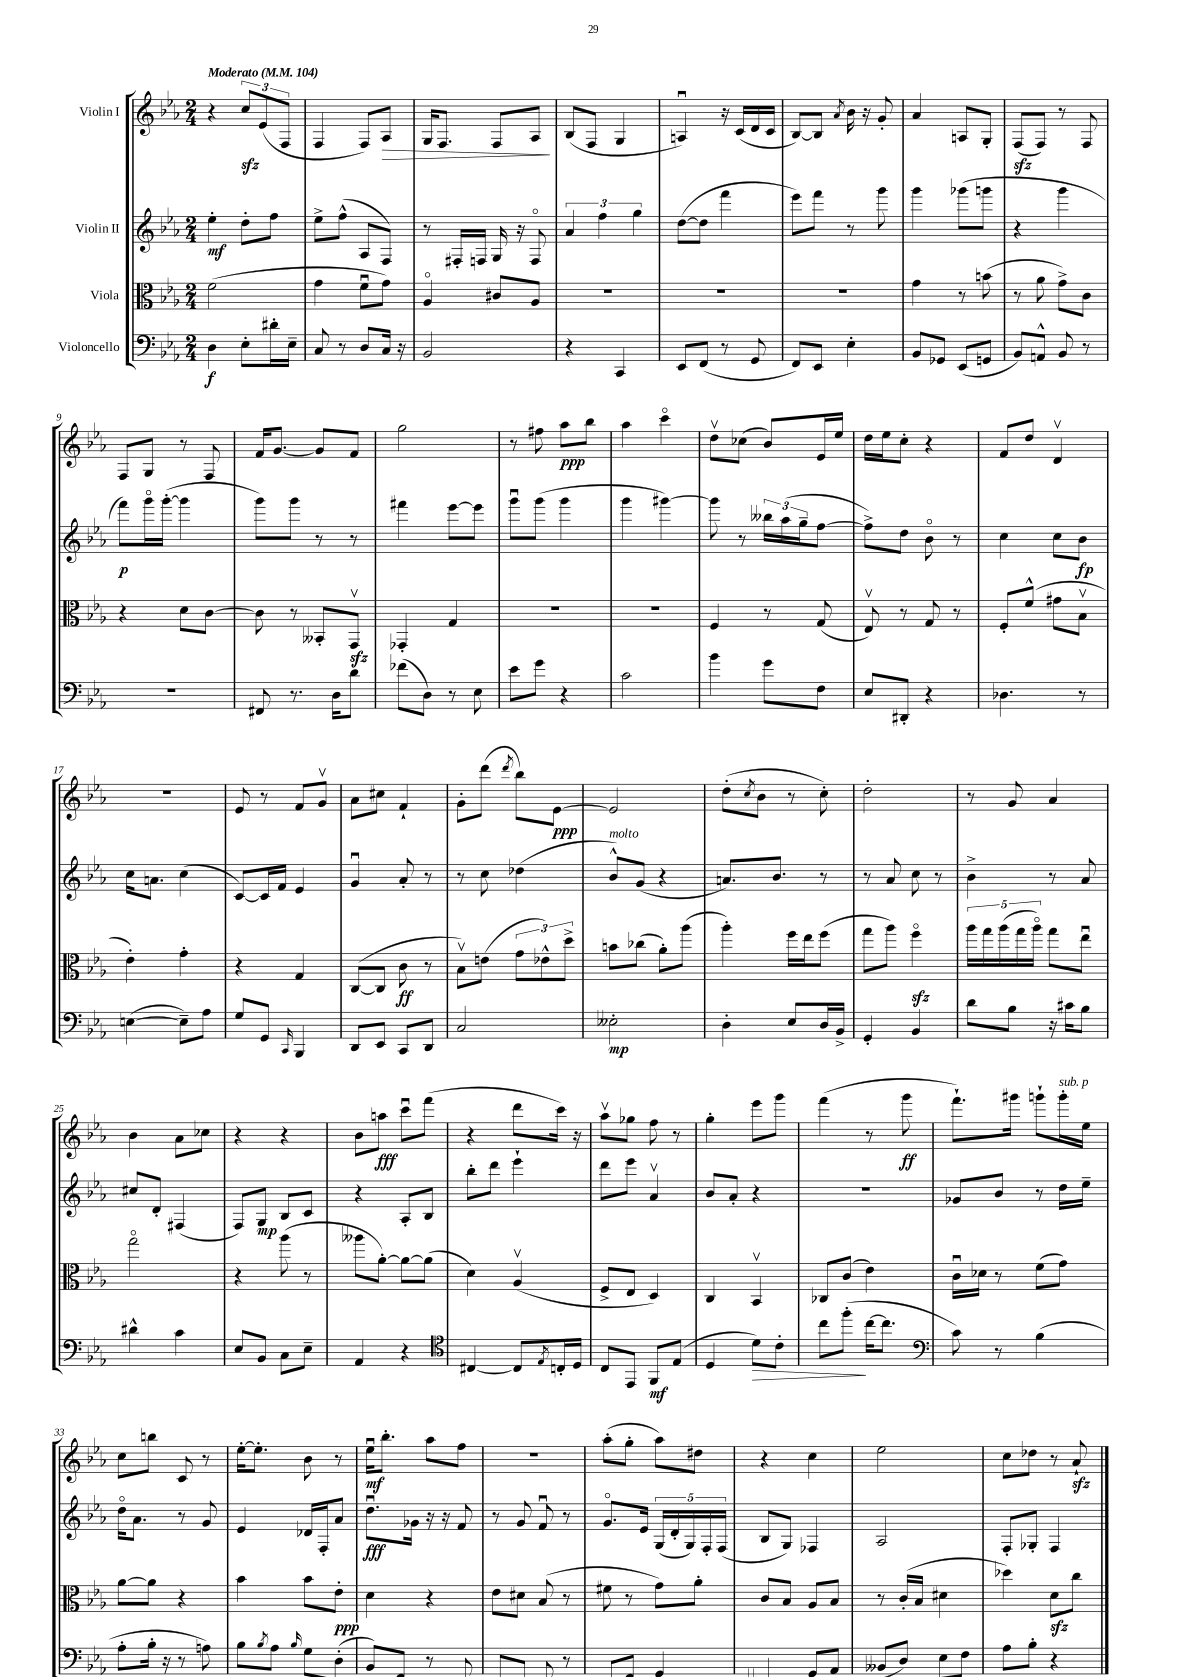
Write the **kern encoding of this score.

**kern	**kern	**kern	**kern
*staff4	*staff3	*staff2	*staff1
*clefF4	*clefC3	*clefG2	*clefG2
*k[b-e-a-]	*k[b-e-a-]	*k[b-e-a-]	*k[b-e-a-]
*M2/4	*M2/4	*M2/4	*M2/4
*MM104	*MM104	*MM104	*MM104
4D\	(2f\	4ee-'\	4r
8E-'\L	.	8dd'\L	12cc/L
.	.	.	(12e-/
16d#'\L	.	8ff\J	.
.	.	.	12F/J
16E-~\JJ	.	.	.
=	=	=	=
8C/	4g\	8ee-^\L	4F/
8r	.	(8ff^^\J	.
8D/L	8fu\L	8A-/L	8F/L)
16C/Jk	8g\J)	8F/J)	8A-/J
16r	.	.	.
=	=	=	=
2BB-/	4A-o/	8r	16G/LK
.	.	.	8.F/J
.	.	16F#'/LL	.
.	.	16F/JJ	.
.	8c#/L	16G/	8F/L
.	.	16r	.
.	8A-/J	8Fo/	8A-/J
=	=	=	=
4r	2r	6a-/	(8B-/L
.	.	.	8F/J
.	.	6ff\	.
4CC/	.	.	4G/
.	.	6gg\	.
=	=	=	=
8EE-/L	2r	([8dd\L	4Au/)
(8FF/J	.	8dd\]J	.
8r	.	4fff\	16r
.	.	.	(16c/LL
8GG/	.	.	16d/
.	.	.	16c/JJ
=	=	=	=
8FF/L)	2r	8eee-\L)	[8B-/L)
8EE-/J	.	8fff\J	8B-/]J
.	.	.	8qa-/
4E-'\	.	8r	16b-\
.	.	.	16r
.	.	8ggg\	8g'/
=	=	=	=
8BB-/L	4g\	4ggg\	4a-/
8GG-/J	.	.	.
(8EE-/L	8r	(8ggg-\L	8A/L
8GG/J	(8b\	8ggg\J	8G'/J
=	=	=	=
8BB-/L)	8r	4r	(8F/L
8AA^^/J	8a-\	.	8F/J)
8BB-/	8g^\L)	4ggg\	8r
8r	8c\J	.	8F/
=	=	=	=
2r	4r	8fff\L)	8F/L
.	.	16gggo\L	8G/J
.	.	([16ggg'\JJ	.
.	8d\L	4ggg\]	8r
.	[8c\J	.	8F/
=	=	=	=
8FF#/	8c\]	8ggg\L)	16f/LK
.	.	.	[8.g/J
8.r	8r	8ggg\J	.
.	8BB--'/L	8r	8g/]L
16D\LK	.	.	.
8d\J	8GGv/J	8r	8f/J
=	=	=	=
(8f-\L	4GG-'/	4fff#\	2gg\
8D\J)	.	.	.
8r	4G/	[8eee-\L	.
8E-\	.	8eee-\]J	.
=	=	=	=
8e-\L	2r	8gggu\L	8r
8g\J	.	(8ggg\J	8ff#\
4r	.	4ggg\	8aa-\L
.	.	.	8bb-\J
=	=	=	=
2c\	2r	4ggg\	4aa-\
.	.	[4ggg#\)	4ccco\
=	=	=	=
4b-\	4F/	8ggg#\]	8ddv\L
.	.	8r	(8cc-\J
8g\L	8r	24bb--\LL	8b-/L)
.	.	(24aa-\	.
.	.	24gg~\J	.
8F\J	(8G/	[8ff\J	16e-/L
.	.	.	16ee-/JJ
=	=	=	=
8E-/L	8E-v/)	8ff^\]L)	16dd\LL
.	.	.	16ee-\J
8DD#'/J	8r	8dd\J	8cc'\J
4r	8G/	8b-o\	4r
.	8r	8r	.
=	=	=	=
4.D-\	8F'/L	4cc\	8f/L
.	(8f^^/J	.	8dd/J
.	8g#\L	8cc\L	4dv/
8r	8B-v\J	8b-\J	.
=	=	=	=
([4E\	4e-'\)	16cc\LK	2r
.	.	8.a\J	.
8E~\]L)	4g'\	(4cc\	.
8A-\J	.	.	.
=	=	=	=
8G/L	4r	[8c/L)	8e-/
8GG/J	.	16c/]L	8r
.	.	16f/JJ	.
16qqCC/	.	.	.
4BBB-/	4G/	4e-/	8f/L
.	.	.	8gv/J
=	=	=	=
8DD/L	([8C/L	4gu/	8a-\L
8EE-/J	8C/]J	.	8cc#\J
8CC/L	8c\	8a-'/	4f`/
8DD/J	8r	8r	.
=	=	=	=
2C/	8B-v\L)	8r	8g'\L
.	(8e\J	8cc\	(8ddd\J
.	.	.	8qddd/
.	12g\L	(4dd-\	8bb-\L)
.	12e-^^\)	.	.
.	.	.	[8e-\J
.	12dd^\J	.	.
=	=	=	=
2E--'\	8b\L	8b-^^/L)	2e-/]
.	(8cc-\J	(8g/J	.
.	8a-'\L)	4r	.
.	(8aa-\J	.	.
=	=	=	=
4D'\	4aa-'\)	8.a/L)	(8dd'\L
.	.	.	8qcc/
.	.	.	8b-\J
.	.	8.b-/J	.
8E-/L	16ff\LL	.	8r
.	16ee-\J	.	.
16D/L	(8ff\J	8r	8cc'\)
16BB-^/JJ	.	.	.
=	=	=	=
4GG'/	8gg\L	8r	2dd'\
.	8aa-\J)	8a-/	.
4BB-/	4ffo\	8cc\	.
.	.	8r	.
=	=	=	=
8d\L	20aa-\LL	4b-^\	8r
.	20gg\	.	.
.	(20aa-\	.	.
8B-\J	.	.	8g/
.	20gg\	.	.
.	20aa-o\JJ)	.	.
16r	8gg\L	8r	4a-/
16c#\LK	.	.	.
8B-\J	8ee-u\J	8a-/	.
=	=	=	=
4d#^^\	2ggo\	8cc#/L	4b-\
.	.	8d'/J	.
4c\	.	(4F#/	8a-\L
.	.	.	8cc-\J
=	=	=	=
8E-/L	4r	8F/L)	4r
8BB-/J	.	8G/J	.
8C\L	(8aa-\	8B-/L	4r
8E-~\J	8r	8c/J	.
=	=	=	=
4AA-/	8aa--\L	4r	8b-\L
.	[8a-'\J)	.	8aa\J
4r	8a-\_L	8A-'/L	8cccu\L
.	(8a-\]J	8B-/J	(8fff\J
=	=	=	=
*clefC4	*	*	*
[4C#/	4d\)	8bb-'\L	4r
.	.	8ddd\J	.
8C#/]L	(4A-v/	4eee-`\	8ddd\L
8qE-/	.	.	.
16C'/L	.	.	16ccc\Jk)
16D/JJ	.	.	16r
=	=	=	=
8C/L	8F^/L	8ddd\L	8aa-v\L
8EE-/J	8E-/J	8eee-\J	8gg-\J
8FF/L	4D/)	4a-v/	8ff\
(8E-/J	.	.	8r
=	=	=	=
4D/	4C/	8b-/L	4gg'\
.	.	8a-'/J	.
8d\L)	4BB-v/	4r	8eee-\L
8c'\J	.	.	8ggg\J
=	=	=	=
8cc\L	8C-/L	2r	(4fff\
(8ff'\J	(8c/J	.	.
[16cc\LK	4e-\)	.	8r
8.cc\]J	.	.	.
.	.	.	8ggg\
=	=	=	=
*clefF4	*	*	*
8c\)	16cu\LL	8g-/L	8.fff`\L)
.	16d-\JJ	.	.
8r	8r	8b-/J	.
.	.	.	16ggg#\Jk
(4B-\	(8f\L	8r	8ggg`\L
.	8g\J)	16dd\LL	16ggg'\L
.	.	16ee-~\JJ	16ee-\JJ
=	=	=	=
8A-'\L	[8a-\L	16ddo\LK	8cc\L
.	.	8.a-\J	.
16B-'\Jk	8a-\]J	.	8bb\J
16r	.	.	.
8r	4r	8r	8c/
8A\)	.	8g/	8r
=	=	=	=
8B-\L	4b-\	4e-/	[16ee-'\LK
.	.	.	8.ee-'\]J
8qB-/	.	.	.
8A-\J	.	.	.
16qqB-/	.	.	.
8G\L	8b-\L	16d-/LL	8b-\
.	.	16F'/J	.
(8D'\J	8e-'\J	8a-/J	8r
=	=	=	=
8BB-/L)	4d\	8.ddu\L	16ee-u\LK
.	.	.	8.bb-'\J
(8FF/J	.	.	.
.	.	16g-\Jk	.
8r	4r	16r	8aa-\L
.	.	16r	.
8EE-/	.	8f/	8ff\J
=	=	=	=
8DD/L	8e-\L	8r	2r
8CC/J)	8d#\J	8g/	.
8BBB-/	(8B-/	8fu/	.
8r	8r	8r	.
=	=	=	=
8AAA-/L	8f#\	8.go/L	(8aa-'\L
8FF/J	8r	.	8gg'\J
.	.	16e-/Jk	.
4GG'/	8g\L)	(20G/LL	8aa-\L)
.	.	20d'/	.
.	.	20G/)	.
.	8a-'\J	.	8dd#\J
.	.	20F'/	.
.	.	(20F/JJ	.
=	=	=	=
4EE--/	8c/L	8B-/L	4r
.	8B-/J	8G/J)	.
8GG/L	8A-/L	4F-/	4cc\
(8AA-/J	8B-/J	.	.
=	=	=	=
8BB--/L	8r	2A-/	2ee-\
8D/J)	(16c'/LL	.	.
.	16B-/JJ	.	.
8E-\L	4d#\	.	.
8F\J	.	.	.
=	=	=	=
8A-\L	4dd-\)	8F'/L	8cc\L
8B-'\J	.	8G-'/J	8dd-\J
4r	8d\L	4F/	8r
.	8cc\J	.	8a-`/
==	==	==	==
*-	*-	*-	*-
